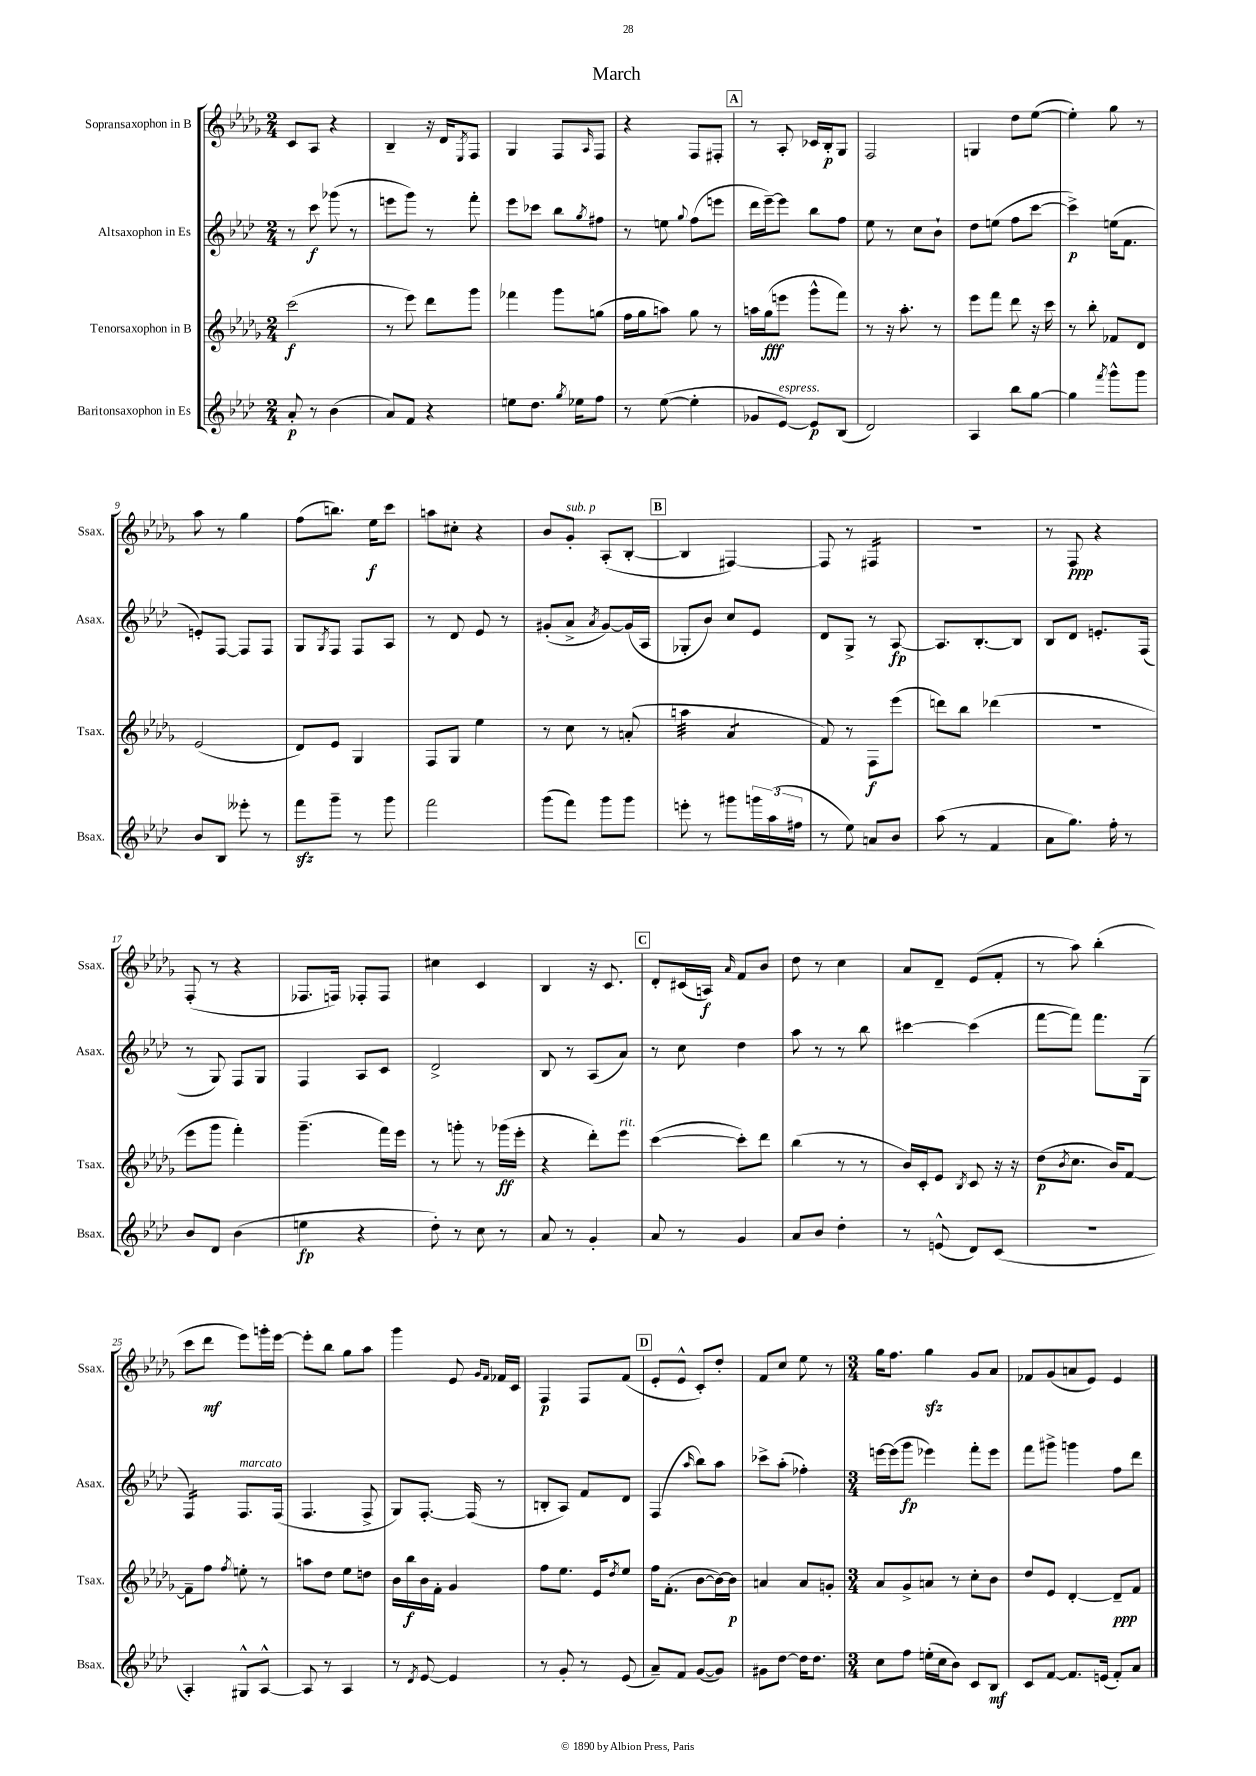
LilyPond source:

\header { title = "March" }
<<
\new StaffGroup <<
\new Staff = "s0" \with { instrumentName = "Sopransaxophon in B" shortInstrumentName = "Ssax." } {
    \clef treble \key des \major \numericTimeSignature \time 2/4
    c'8 aes8 r4 |
    bes4-- r16 des'16 \acciaccatura { ees8 } f8 |
    ges4 f8 \grace { aes16 } f8 |
    r4 f8 fis8-. |
    \mark \markup { \box "A" } r8 aes8-. ces'16 bes16-.\p ges8 |
    f2 |
    g4 des''8 ees''8~( |
    ees''4-.) ges''8 r8 |
    aes''8 r8 ges''4 |
    f''8( b''8.) ees''16\f c'''8 |
    a''8 cis''8-. r4 |
    bes'8 ges'8-.^\markup { \italic "sub. p" } aes8-.( bes8~-. |
    \mark \markup { \box "B" } bes4 fis4~) |
    fis8 r8 fis4:16 |
    R2 |
    r8 f8\ppp r4 |
    f8-.( r8 r4 |
    fes8. f16) fes8-. fes8 |
    cis''4 c'4 |
    bes4 r16 c'8. |
    \mark \markup { \box "C" } des'8-. cis'16( a16\f) \grace { aes'16 } f'8 bes'8 |
    des''8 r8 c''4 |
    aes'8 des'8-- ees'8( f'8-. |
    r8 aes''8) bes''4-.( |
    c'''8 des'''8\mf ees'''8) g'''16-. ees'''16~ |
    ees'''8-. bes''8 ges''8 aes''8 |
    ges'''4 ees'8 \grace { ges'16 f'16 } fes'16 c'16 |
    f4\p f8 f'8( |
    \mark \markup { \box "D" } ees'8-. ees'8-^ c'8-.) des''8-. |
    f'8 c''8 ees''8 r8 |
    \numericTimeSignature \time 3/4 ges''16 f''8. ges''4\sfz ges'8 aes'8 |
    fes'8 ges'8( a'8 ees'8) ees'4 \bar "|." |
}
\new Staff = "s1" \with { instrumentName = "Altsaxophon in Es" shortInstrumentName = "Asax." } {
    \clef treble \key aes \major \numericTimeSignature \time 2/4
    r8 c'''8\f ges'''8( r8 |
    e'''8 g'''8) r8 f'''8-. |
    ees'''8 ces'''8 bes''8 \acciaccatura { g''8 } fis''8 |
    r8 e''8 \appoggiatura { g''8 } f''8( e'''8 |
    \mark \markup { \box "A" } des'''16 ees'''16~--) ees'''8 bes''8 f''8 |
    ees''8 r8 c''8 bes'8-! |
    des''8 e''8( f''8 c'''8~ |
    c'''4->\p) e''16( f'8. |
    e'8-.) f8~ f8 f8 |
    g8 \acciaccatura { g8 } f8 f8 aes8 |
    r8 des'8 ees'8 r8 |
    gis'8-.( aes'8-> \acciaccatura { aes'8 } gis'8~) gis'16( aes16 |
    \mark \markup { \box "B" } ges8-. bes'8) c''8 ees'8 |
    des'8 g8-> r8 aes8~\fp |
    aes8. bes8.~-. bes8 |
    bes8 des'8 e'8.-. f16( |
    r8 g8) f8 g8 |
    f4 aes8 c'8 |
    des'2-> |
    bes8 r8 aes8( aes'8) |
    \mark \markup { \box "C" } r8 c''8 des''4 |
    aes''8 r8 r8 bes''8 |
    cis'''4~ cis'''4( |
    f'''8~ f'''8) f'''8. g16( |
    f4:16) f8.^\markup { \italic "marcato" } f16( |
    f4. f8-> |
    g8) f8.~-. f16( r8 |
    b8-. aes8) f'8 des'8 |
    \mark \markup { \box "D" } f4( \grace { aes''16 } bes''8) aes''8 |
    ces'''8-> aes''8-.( fes''4-.) |
    \numericTimeSignature \time 3/4 e'''16~ e'''16( g'''8\fp ees'''4) f'''8-. ees'''8 |
    f'''8 gis'''8-> g'''4 f''8 des'''8 \bar "|." |
}
\new Staff = "s2" \with { instrumentName = "Tenorsaxophon in B" shortInstrumentName = "Tsax." } {
    \clef treble \key des \major \numericTimeSignature \time 2/4
    c'''2\f( |
    r8 ees'''8) des'''8 ges'''8 |
    fes'''4 ges'''8 g''8( |
    f''16 ges''16 a''8) ges''8 r8 |
    \mark \markup { \box "A" } a''16 ges''16\fff( e'''8 ges'''8-^ f'''8) |
    r8 r16 aes''8.-. r8 |
    ees'''8 f'''8 des'''8 r16 c'''16 |
    r8 bes''8-. fes'8 des'8 |
    ees'2( |
    des'8) ees'8 ges4 |
    f8 ges8 ees''4 |
    r8 c''8 r8 a'8-.( |
    \mark \markup { \box "B" } a''4:32 aes'4:8 |
    f'8) r8 f8\f ees'''8( |
    d'''8) bes''8 des'''4( |
    r2 |
    ees'''8 ges'''8 f'''4-.) |
    ges'''4.--( f'''16) ees'''16 |
    r8 g'''8-. r8 ges'''16\ff( ees'''16-. |
    r4 des'''8-.) ees'''8^\markup { \italic "rit." } |
    \mark \markup { \box "C" } c'''4~( c'''8-.) des'''8 |
    bes''4( r8 r8 |
    bes'16) c'16-. ees'8 \acciaccatura { bes8 } c'8 r16 r16 |
    des''8\p( \acciaccatura { bes'8 } c''8. bes'16) f'8~ |
    f'8-- f''8 \acciaccatura { f''8 } e''8-. r8 |
    a''8 des''8 ees''8 d''8 |
    bes'16 bes''16\f bes'16 f'16-. ges'4 |
    f''8 ees''8. ees'16 \acciaccatura { des''8 } ees''8 |
    \mark \markup { \box "D" } f''16 f'8.-.( bes'8~ bes'16~) bes'16\p |
    a'4 a'8 g'8-. |
    \numericTimeSignature \time 3/4 aes'8 ges'8-> a'8 r8 c''8-. bes'8 |
    des''8 ees'8 des'4~-. des'8--\ppp f'8 \bar "|." |
}
\new Staff = "s3" \with { instrumentName = "Baritonsaxophon in Es" shortInstrumentName = "Bsax." } {
    \clef treble \key aes \major \numericTimeSignature \time 2/4
    aes'8-.\p r8 bes'4( |
    aes'8) f'8 r4 |
    e''8 des''8. \acciaccatura { g''8 } ees''16 f''8 |
    r8 ees''8~( ees''4-. |
    \mark \markup { \box "A" } ges'8 ees'8~^\markup { \italic "espress." }) ees'8\p bes8( |
    des'2) |
    aes4 bes''8 g''8~ |
    g''4 \acciaccatura { f'''8 } g'''8-^ g'''8 |
    bes'8 bes8 eeses'''8-. r8 |
    f'''8\sfz g'''8-- r8 g'''8 |
    f'''2 |
    g'''8( f'''8) g'''8 g'''8 |
    \mark \markup { \box "B" } e'''8-. r8 gis'''8 \tuplet 3/2 { g'''16 aes''16( fis''16 } |
    r8 ees''8) a'8 bes'8 |
    aes''8( r8 f'4 |
    aes'8 g''8.) f''16-. r8 |
    bes'8 des'8 bes'4( |
    e''4\fp r4 |
    des''8-.) r8 c''8 r8 |
    aes'8 r8 g'4-. |
    \mark \markup { \box "C" } aes'8 r8 g'4 |
    aes'8 bes'8 des''4-. |
    r8 e'8-^( des'8) c'8( |
    R2 |
    aes4-.) gis8-^ aes8~-^ |
    aes8 r8 aes4 |
    r8 \acciaccatura { des'8 } ees'8~ ees'4 |
    r8 g'8-. r8 ees'8( |
    \mark \markup { \box "D" } aes'8--) f'8 g'8~( g'8) |
    gis'8 des''8~ des''16 des''8. |
    \numericTimeSignature \time 3/4 c''8 f''8 e''16-.( c''16 bes'8) c'8 bes8\mf |
    c'8 f'8~ f'8. e'16( f'8-.) aes'8 \bar "|." |
}
>>
>>
